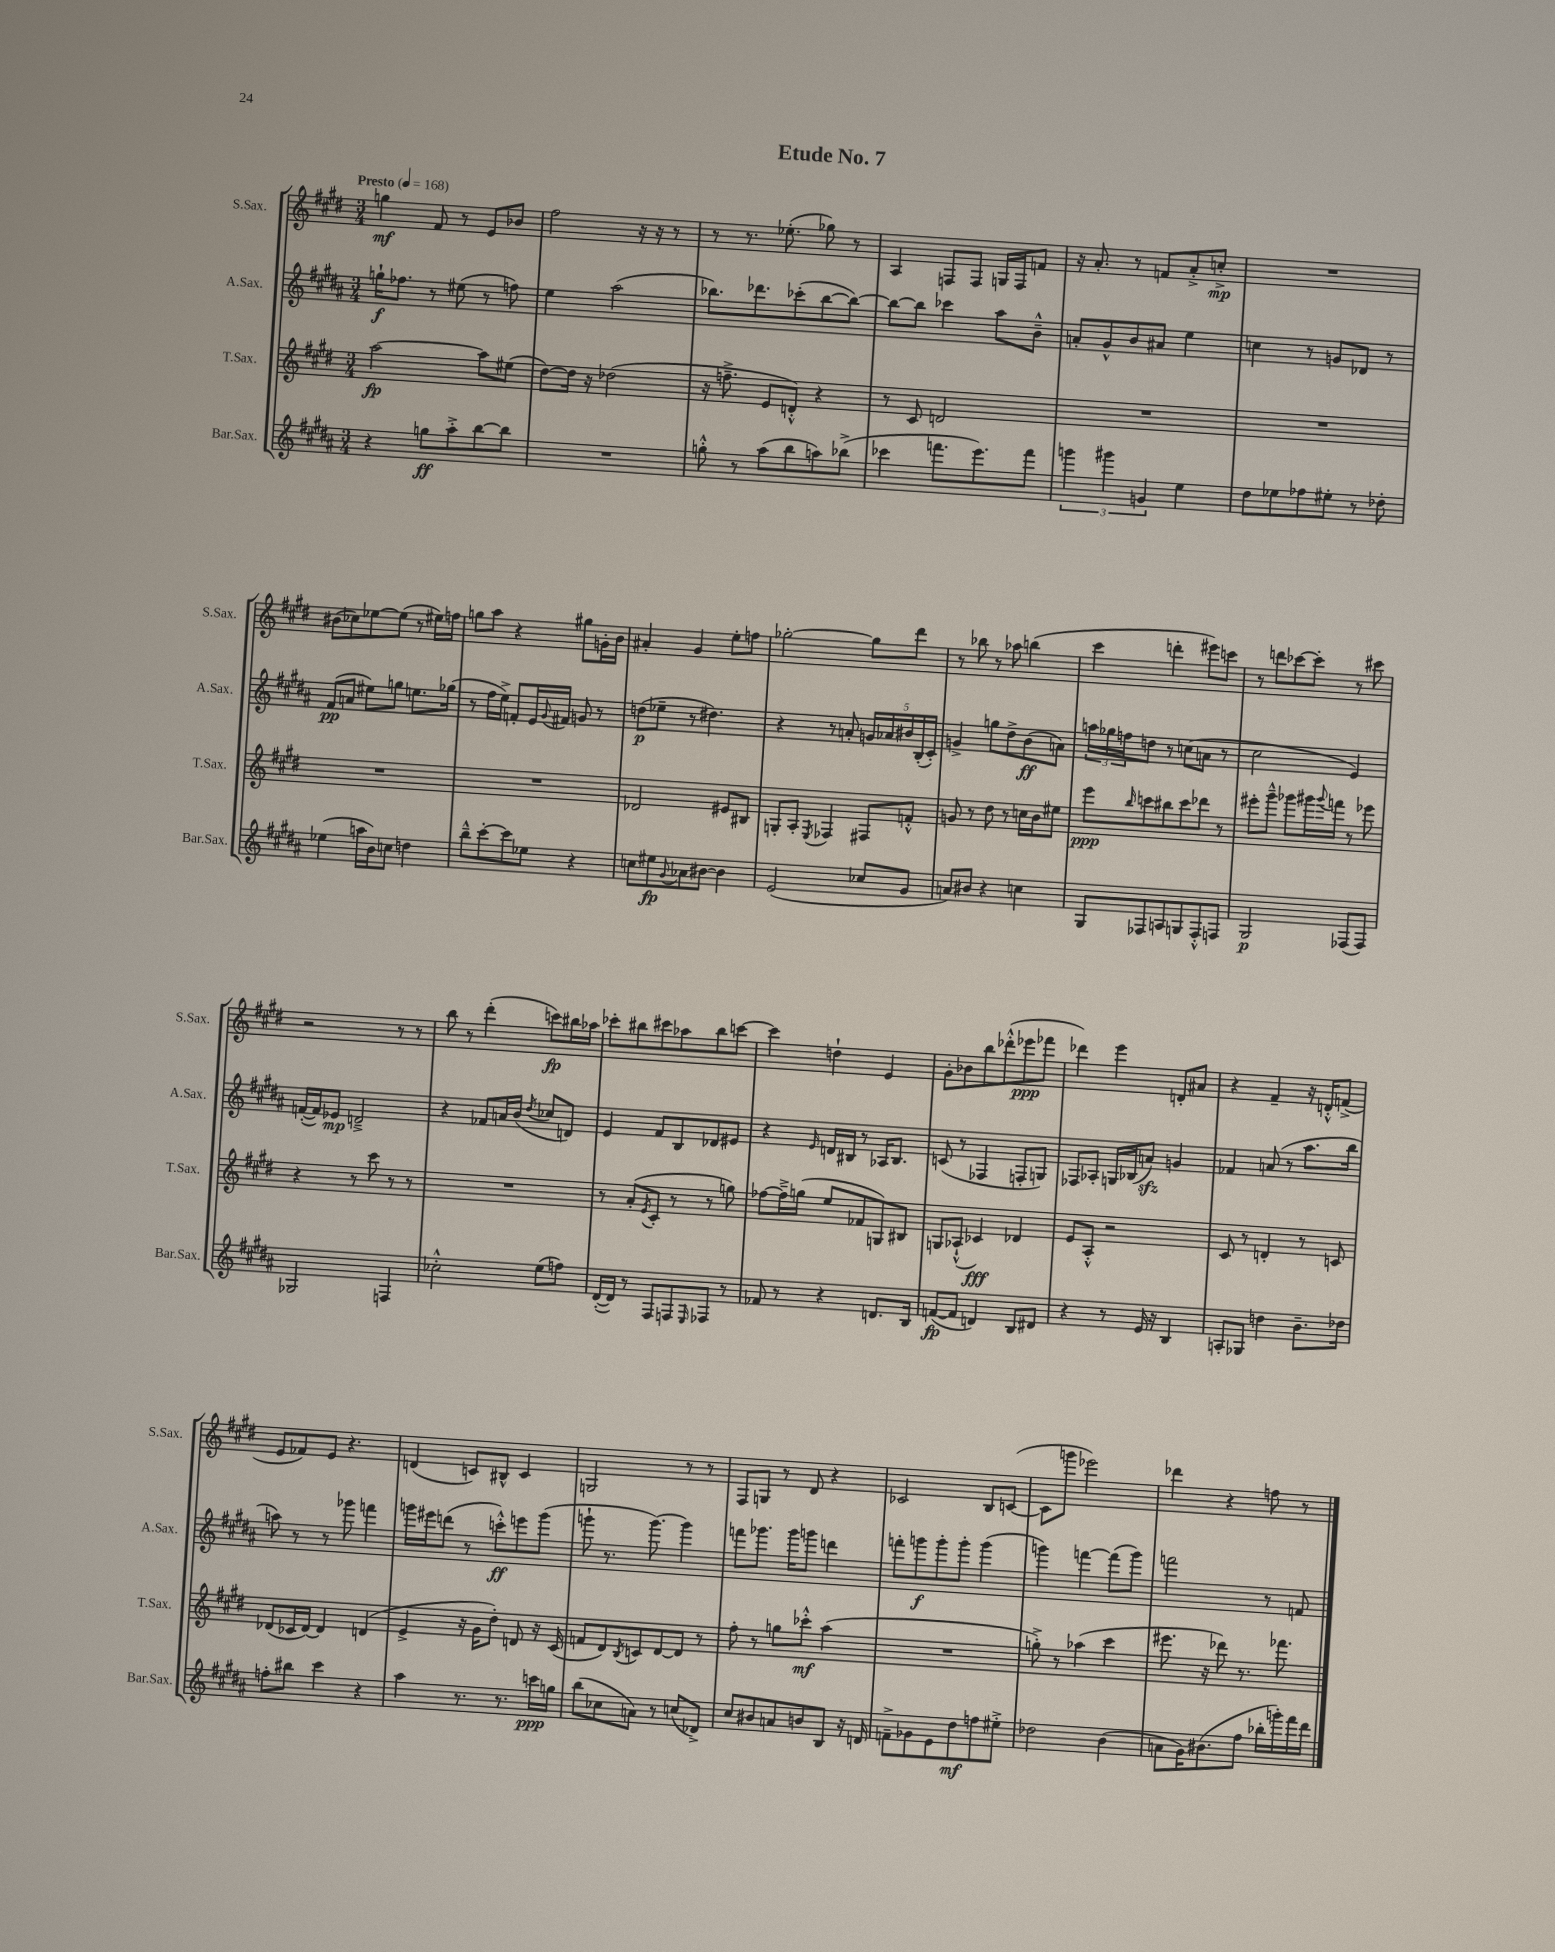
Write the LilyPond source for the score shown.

\header { title = "Etude No. 7" }
<<
\new StaffGroup <<
\new Staff = "s0" \with { instrumentName = "S.Sax." shortInstrumentName = "S.Sax." } {
    \clef treble \key e \major \numericTimeSignature \time 3/4 \tempo "Presto" 4 = 168
    g''4\mf fis'8 r8 e'8 bes'8 |
    fis''2 r16 r16 r8 |
    r8 r8. ees''8.-.( ges''8) r8 |
    a4 f8 f8 g16 f16 f'8 |
    r16 a'8.-. r8 f'8 a'8-.-> c''8-.->\mp |
    R2. |
    bis'8( ces''8) ees''8~ ees''8( r8 eis''16) f''16 |
    g''8 a''8 r4 gis''8 g'16-. b'16 |
    ais'4-. gis'4 e''8-. f''8 |
    ges''2~-. ges''8 dis'''8 |
    r8 bes''8 r8 aes''8 b''4( |
    cis'''4 d'''4-. eis'''8) c'''8 |
    r8 d'''8 ces'''8~ ces'''8-. r8 cis'''8 |
    r2 r8 r8 |
    b''8 r8 dis'''4-.( c'''8\fp) bis''16 aes''16 |
    ces'''8-. bis''8 cis'''8 aes''8 bis''8 c'''8~ |
    c'''4 d''4-! e'4 |
    gis'8-. bes'8 b''8 des'''8-.-^( ees'''8\ppp fes'''8 |
    des'''4) e'''4 d'8-. ais'8 |
    r4 fis'4-- r16 d'16-.-^ f'8->( |
    e'8 fes'8) e'8 r4. |
    d'4( c'8) bis8-^ c'4 |
    g2 r8 r8 |
    fis8 g8 r8 dis'8 r4 |
    ces'2 b8 c'8~( |
    c'8 g'''8 ees'''2) |
    des'''4 r4 f''8 r8 \bar "|." |
}
\new Staff = "s1" \with { instrumentName = "A.Sax." shortInstrumentName = "A.Sax." } {
    \clef treble \key b \major \numericTimeSignature \time 3/4
    g''16-!\f fes''8. r8 eis''8( r8 f''8) |
    e''4 ais''2( |
    bes''8.) des'''8. ces'''8-.( bes''8~ bes''8~) |
    bes''8~ bes''8 ces'''4 ais''8 b'8---^ |
    a'8-. gis'8-^ b'8 ais'8 e''4 |
    c''4 r8 g'8 des'8 r8 |
    fis'8\pp( a'8 eis''8) g''8 e''8. ges''16( |
    r8 fis''16 e''16->) f'8-. e'16 \appoggiatura { gis'8 } fis'16 g'8 r8 |
    d''8\p( ees''8-- r8 dis''4.) |
    r4 r8 a'8-. \tuplet 5/4 { g'16 aes'16 bis'16 b16-.( cis'16-.) } |
    g'4-> g''8 dis''8-> b'8\ff( a'8) |
    \tuplet 3/2 { a''16 ges''16 f''16 } d''8 r8 c''8( a'8 r8 |
    cis''2 e'4) |
    f'16~-.( f'16) ees'8\mp d'2---> |
    r4 fes'8 a'16 b'16( \acciaccatura { dis''8 } ces''8 d'8) |
    e'4 fis'8 b8 des'8 eis'8 |
    r4 \grace { e'16 } d'16 bis16 r8 aes16 bis8. |
    c'8( r8 fes4 f8-. g8) |
    fes8 aes8-. g16 bes16( a'8\sfz) g'4 |
    fes'4 a'8( r8 ais''8. b''16 |
    a''8) r8 r8 ges'''8 f'''4 |
    g'''16 eis'''16 d'''8( r8 c'''8-.-^\ff) e'''8 g'''8( |
    g'''8-! r8. g'''8.~) g'''4 |
    f'''8 ges'''8. ges'''16 g'''8 d'''4 |
    f'''8-. g'''8\f g'''8-. g'''8-. g'''4( |
    g'''4) f'''4~ f'''8( g'''8) |
    f'''2 r8 f'8 \bar "|." |
}
\new Staff = "s2" \with { instrumentName = "T.Sax." shortInstrumentName = "T.Sax." } {
    \clef treble \key e \major \numericTimeSignature \time 3/4
    a''2~\fp a''8 eis''8( |
    dis''8~) dis''16 r16 des''2( |
    r16 f''8.---> e'8 d'8-.-^) r4 |
    r8 cis'8 d'2 |
    R2. |
    R2. |
    R2. |
    R2. |
    des'2 eis'8 bis8 |
    g8-. a8-. \acciaccatura { e8 } fes4 fis8 f'8-.-^ |
    g'8 r8 dis''8 r8 c''16 b'16 eis''8 |
    e'''8\ppp \grace { b''16 } c'''8 bis''8 c'''8 des'''8 r8 |
    eis'''8-. gis'''8---^ ges'''8 gis'''16 \appoggiatura { gis'''8 } f'''16 r8 ees'''8 |
    r4 r8 cis'''8 r8 r8 |
    R2. |
    r8 a'8-.( \acciaccatura { e'8 } cis'8-. r8 r8 g''8) |
    fes''8~ fes''16---> g''16( e''8 fes'8 g8) bis8 |
    g8 aes8-!-^( ces'4\fff) des'4 |
    e'8 a8-.-^ r2 |
    cis'8 r8 d'4-. r8 c'8 |
    des'8( ces'16 des'16~) des'4 d'4( |
    e'4-> r16 gis'16 dis''8-.) d'8 r16 cis'16( |
    f'8 dis'8) \acciaccatura { b8 } c'8 dis'8~ dis'8 r8 |
    fis''8-. r8 g''8 ces'''8-.-^\mf a''4( |
    R2. |
    g''8-.->) r8 aes''4( cis'''4 |
    eis'''8. r16 des'''8) r8. fes'''8. \bar "|." |
}
\new Staff = "s3" \with { instrumentName = "Bar.Sax." shortInstrumentName = "Bar.Sax." } {
    \clef treble \key b \major \numericTimeSignature \time 3/4
    r4 g''8\ff ais''8-.-> b''8~ b''8 |
    R2. |
    g''8-.-^ r8 ais''8( b''8 a''8) bes''8->( |
    ces'''4 f'''8. e'''8.) f'''8 |
    \tuplet 3/2 { g'''4 gis'''4 g'4 } e''4 |
    dis''8 ees''8 fes''8 eis''8-. r8 des''8-. |
    ees''4( a''16 b'16) c''8 d''4 |
    b''8---^ cis'''8~-. cis'''8 ees''8 r4 |
    c''8 eis''8\fp \appoggiatura { gis'8 } aes'8 bis'8~ bis'4 |
    e'2( ces''8 gis'8 |
    a'8) bis'8 r4 c''4 |
    gis8 fes8 a8 g8 fes8-.-^ f8 |
    gis2\p fes8( fes8) |
    ges2 f4 |
    ces''2-.-^ e''8( f''8) |
    dis'16~-.( dis'16) r8 fis8 f8 \grace { e16 } fes8 r8 |
    fes'8 r8 r4 d'8. b16 |
    f'8~\fp( f'8 d'4) b8 dis'8 |
    r4 r8 e'16 r16 b4 |
    a8-. ges8 d''4 b'8.-- des''16 |
    f''8-. bis''8 cis'''4 r4 |
    ais''4 r8. r8. c'''16\ppp g''16 |
    b''8( ces''8 a'8) r8 c''8( des'8->) |
    cis''8 bis'8 a'8 b'8 b8 r16 d'16 |
    f'8---> ges'8 e'8 dis''8\mf f''8 eis''8-.-> |
    des''2 b'4( |
    a'8 gis'16) bis'8.( fis''8 bes''16-. g'''16-.) fis'''16 dis'''16 \bar "|." |
}
>>
>>
\layout { \context { \Score \remove "Bar_number_engraver" } }
